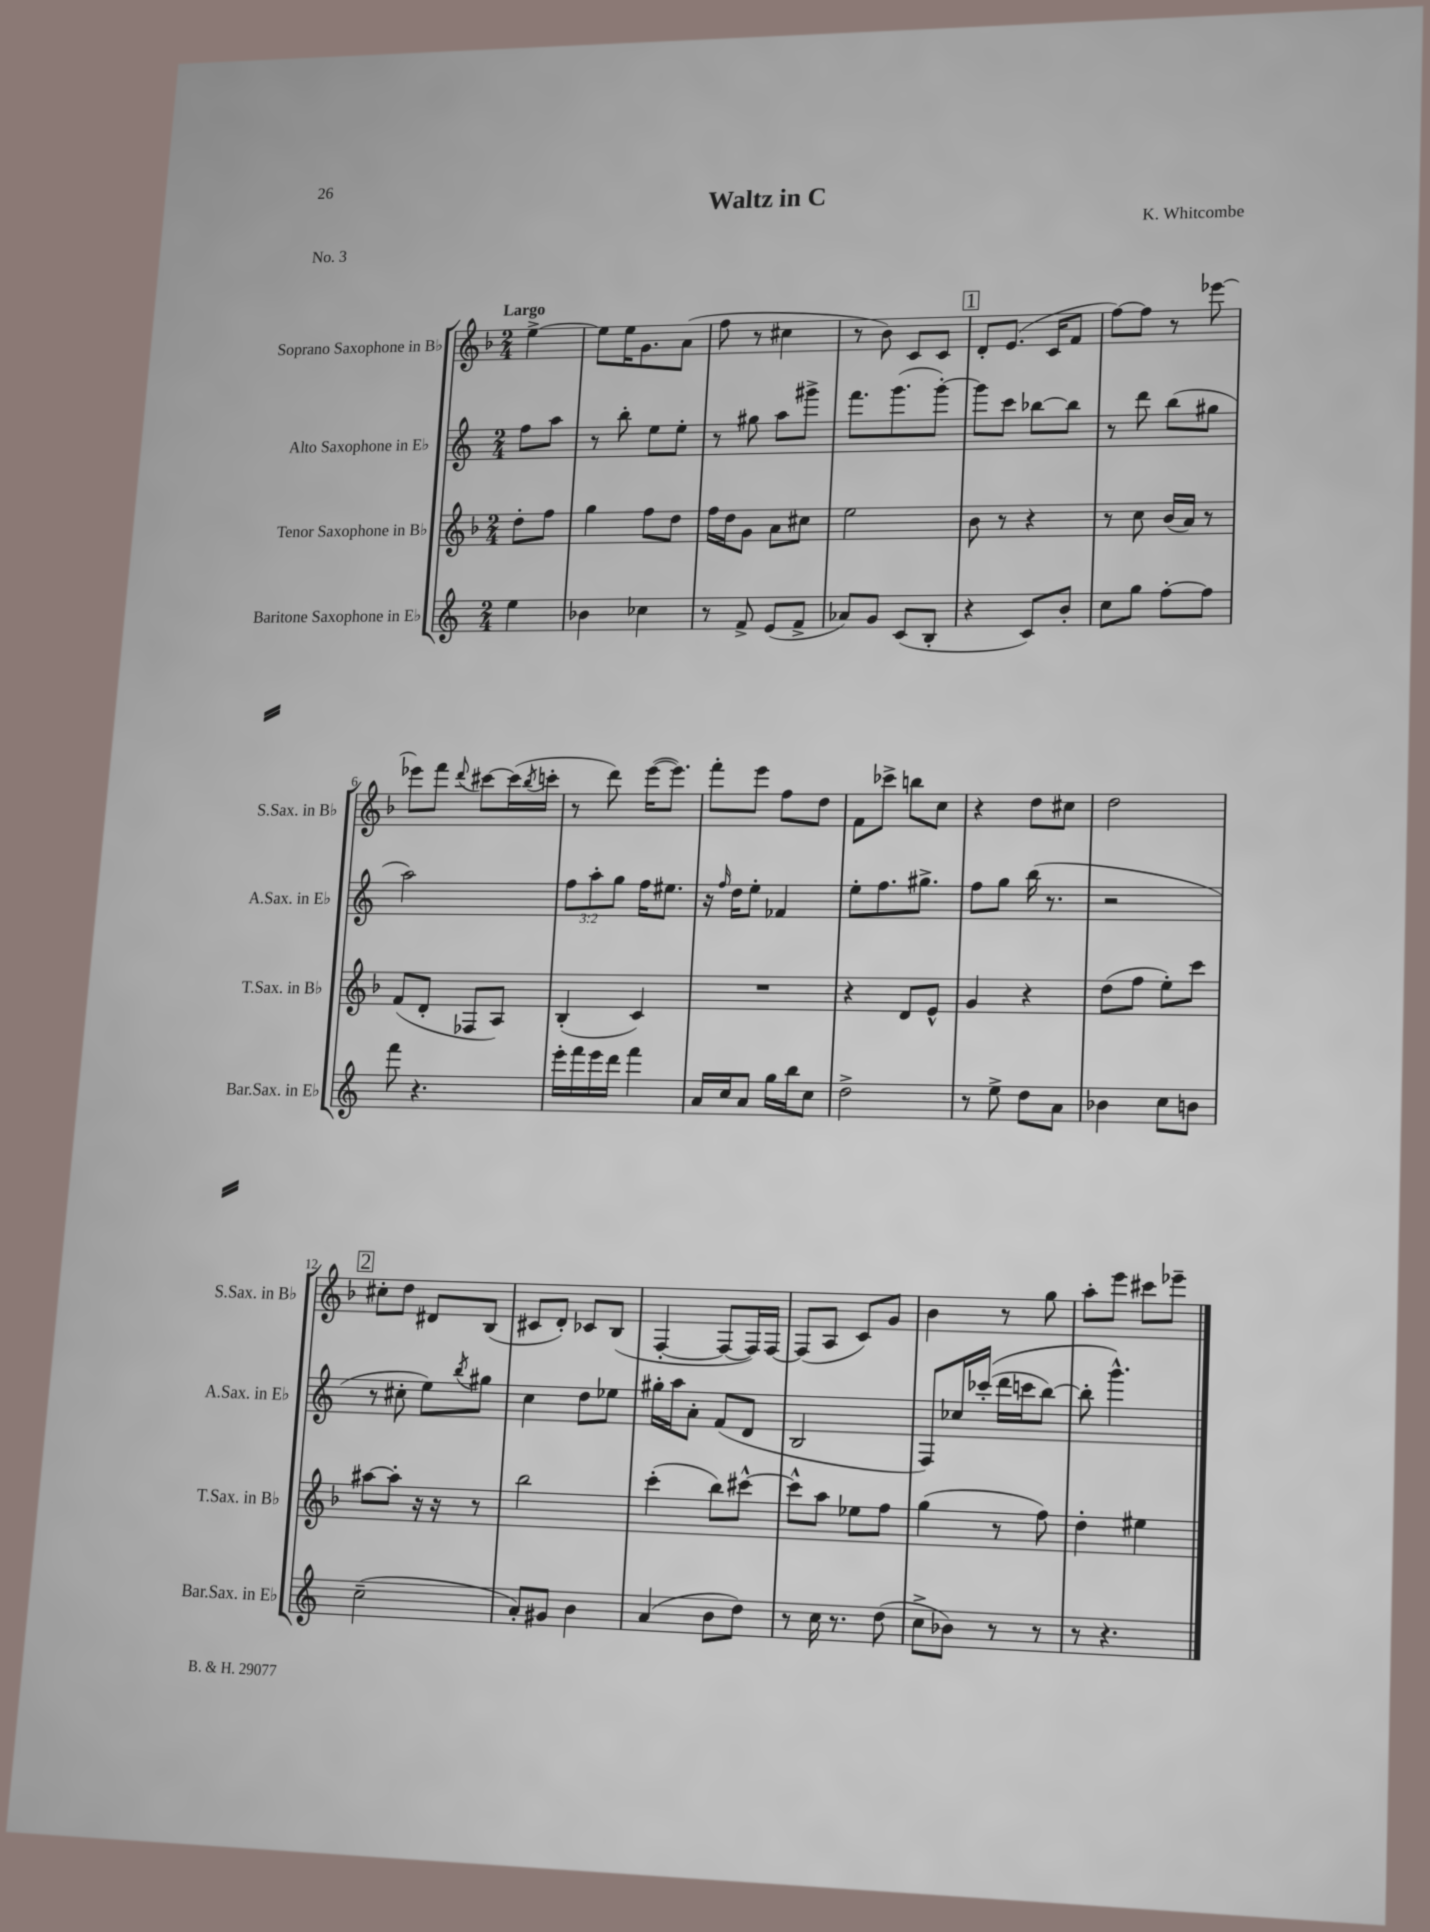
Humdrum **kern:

**kern	**kern	**kern	**kern
*staff4	*staff3	*staff2	*staff1
*clefG2	*clefG2	*clefG2	*clefG2
*k[]	*k[b-]	*k[]	*k[b-]
*M2/4	*M2/4	*M2/4	*M2/4
4ee\	8dd'\L	8ff\L	[4ee^\
.	8ff\J	8aa\J	.
=	=	=	=
4b-\	4gg\	8r	8ee\]L
.	.	8bb'\	16ee\K
.	.	.	8.g\
4cc-\	8ff\L	8ee\L	.
.	8dd\J	8ee'\J	(8a\J
=	=	=	=
8r	16ff\LL	8r	8ff\
.	16dd\J	.	.
8f^/	8g\J	8gg#\	8r
(8e/L	8a\L	8aa\L	4cc#\
8f^/J	8cc#\J	8ggg#^\J	.
=	=	=	=
8a-/L)	2ee\	8.fff\L	8r
8g/J	.	.	8b-\)
.	.	(8.ggg\	.
(8c/L	.	.	8c/L
8B'/J	.	[8ggg'\J)	8c/J
=	=	=	=
4r	8b-\	8ggg\]L	8d'/L
.	8r	8ccc\J	(8.e/J
8c/L)	4r	[8bb-\L	.
.	.	.	16c/LK
8b'/J	.	8bb-\]J	8f/J
=	=	=	=
8cc\L	8r	8r	[8ff\L)
8gg\J	8cc\	8ddd\	8ff\]J
[8ff'\L	(16b-/LL	(8bb\L	8r
.	16a/JJ)	.	.
8ff\]J	8r	8gg#\J	[8eee-\
=	=	=	=
8fff\	(8f/L	2aa\)	8eee-\]L
4.r	8d'/J	.	8fff\J
.	.	.	8qqddd/
.	8F-/L	.	[8ccc#\L
.	8A/J)	.	(16ccc#\]L
.	.	.	8qbb-/
.	.	.	16ccc'\JJ
=	=	=	=
16eee'\LL	(4B-'/	12ff\L	8r
16fff\	.	.	.
.	.	12aa'\	.
16eee\	.	.	8ddd\)
.	.	12gg\J	.
16ddd\JJ	.	.	.
4fff\	4c/)	16ff\LK	([16eee\LK
.	.	8.ee#\J	8.eee\]J)
=	=	=	=
16a/LL	2r	16r	8fff'\L
.	.	16qqff/	.
16cc/J	.	16dd\LK	.
8a/J	.	8ee'\J	8eee\J
16gg\LL	.	4f-/	8ff\L
16bb\J	.	.	.
8cc\J	.	.	8dd\J
=	=	=	=
2dd^\	4r	8ee'\L	8f\L
.	.	8.ff\	8ccc-^\J
.	8d/L	.	8bb\L
.	.	8.gg#^\J	.
.	8e^^/J	.	8cc\J
=	=	=	=
8r	4g/	8ff\L	4r
8ee^\	.	8gg\J	.
8dd\L	4r	(16bb\	8dd\L
.	.	8.r	.
8a\J	.	.	8cc#\J
=	=	=	=
4b-\	(8dd\L	2r	2dd\
.	8ff\J	.	.
8cc\L	8ee'\L)	.	.
8b\J	8ccc\J	.	.
=	=	=	=
(2cc~\	[8aa#\L	8r	8cc#'\L
.	8aa#'\]J	8cc#'\	8dd\J
.	16r	8ee\L)	8d#/L
.	16r	.	.
.	.	8qbb/	.
.	8r	8gg#\J	(8B-/J
=	=	=	=
8a'/L)	2bb-\	4cc\	8c#/L
8g#/J	.	.	8d'/J)
4b\	.	8dd\L	8c-/L
.	.	8ee-\J	(8B-/J
=	=	=	=
(4a/	(4ccc'\	16gg#'\LL	[4F'/
.	.	16aa\J	.
.	.	8a'\J	.
8b\L	8bb-\L)	(8f/L	8F/_L
8dd\J)	[8ccc#^^\J	8d/J	16F/]L)
.	.	.	[16F/JJ
=	=	=	=
8r	8ccc#^^\]L	2B/	(8F/]L
16cc\	8aa\J	.	8A/J
8.r	.	.	.
.	8ee-\L	.	8c/L)
(8dd\	8ff\J	.	8g/J
=	=	=	=
8cc^\L	(4gg\	8F/L)	4b-\
8b-\J)	.	16cc-/L	.
.	.	&((16ccc-'/JJ	.
8r	8r	16ddd\LL	8r
.	.	16ccc\J	.
8r	8ff\)	[8bb\J)	8gg\
=	=	=	=
8r	4dd'\	8bb'\]	8aa'\L
4.r	.	4.ggg^^\&)	8eee\J
.	4ee#\	.	8ccc#\L
.	.	.	8eee-~\J
==	==	==	==
*-	*-	*-	*-
